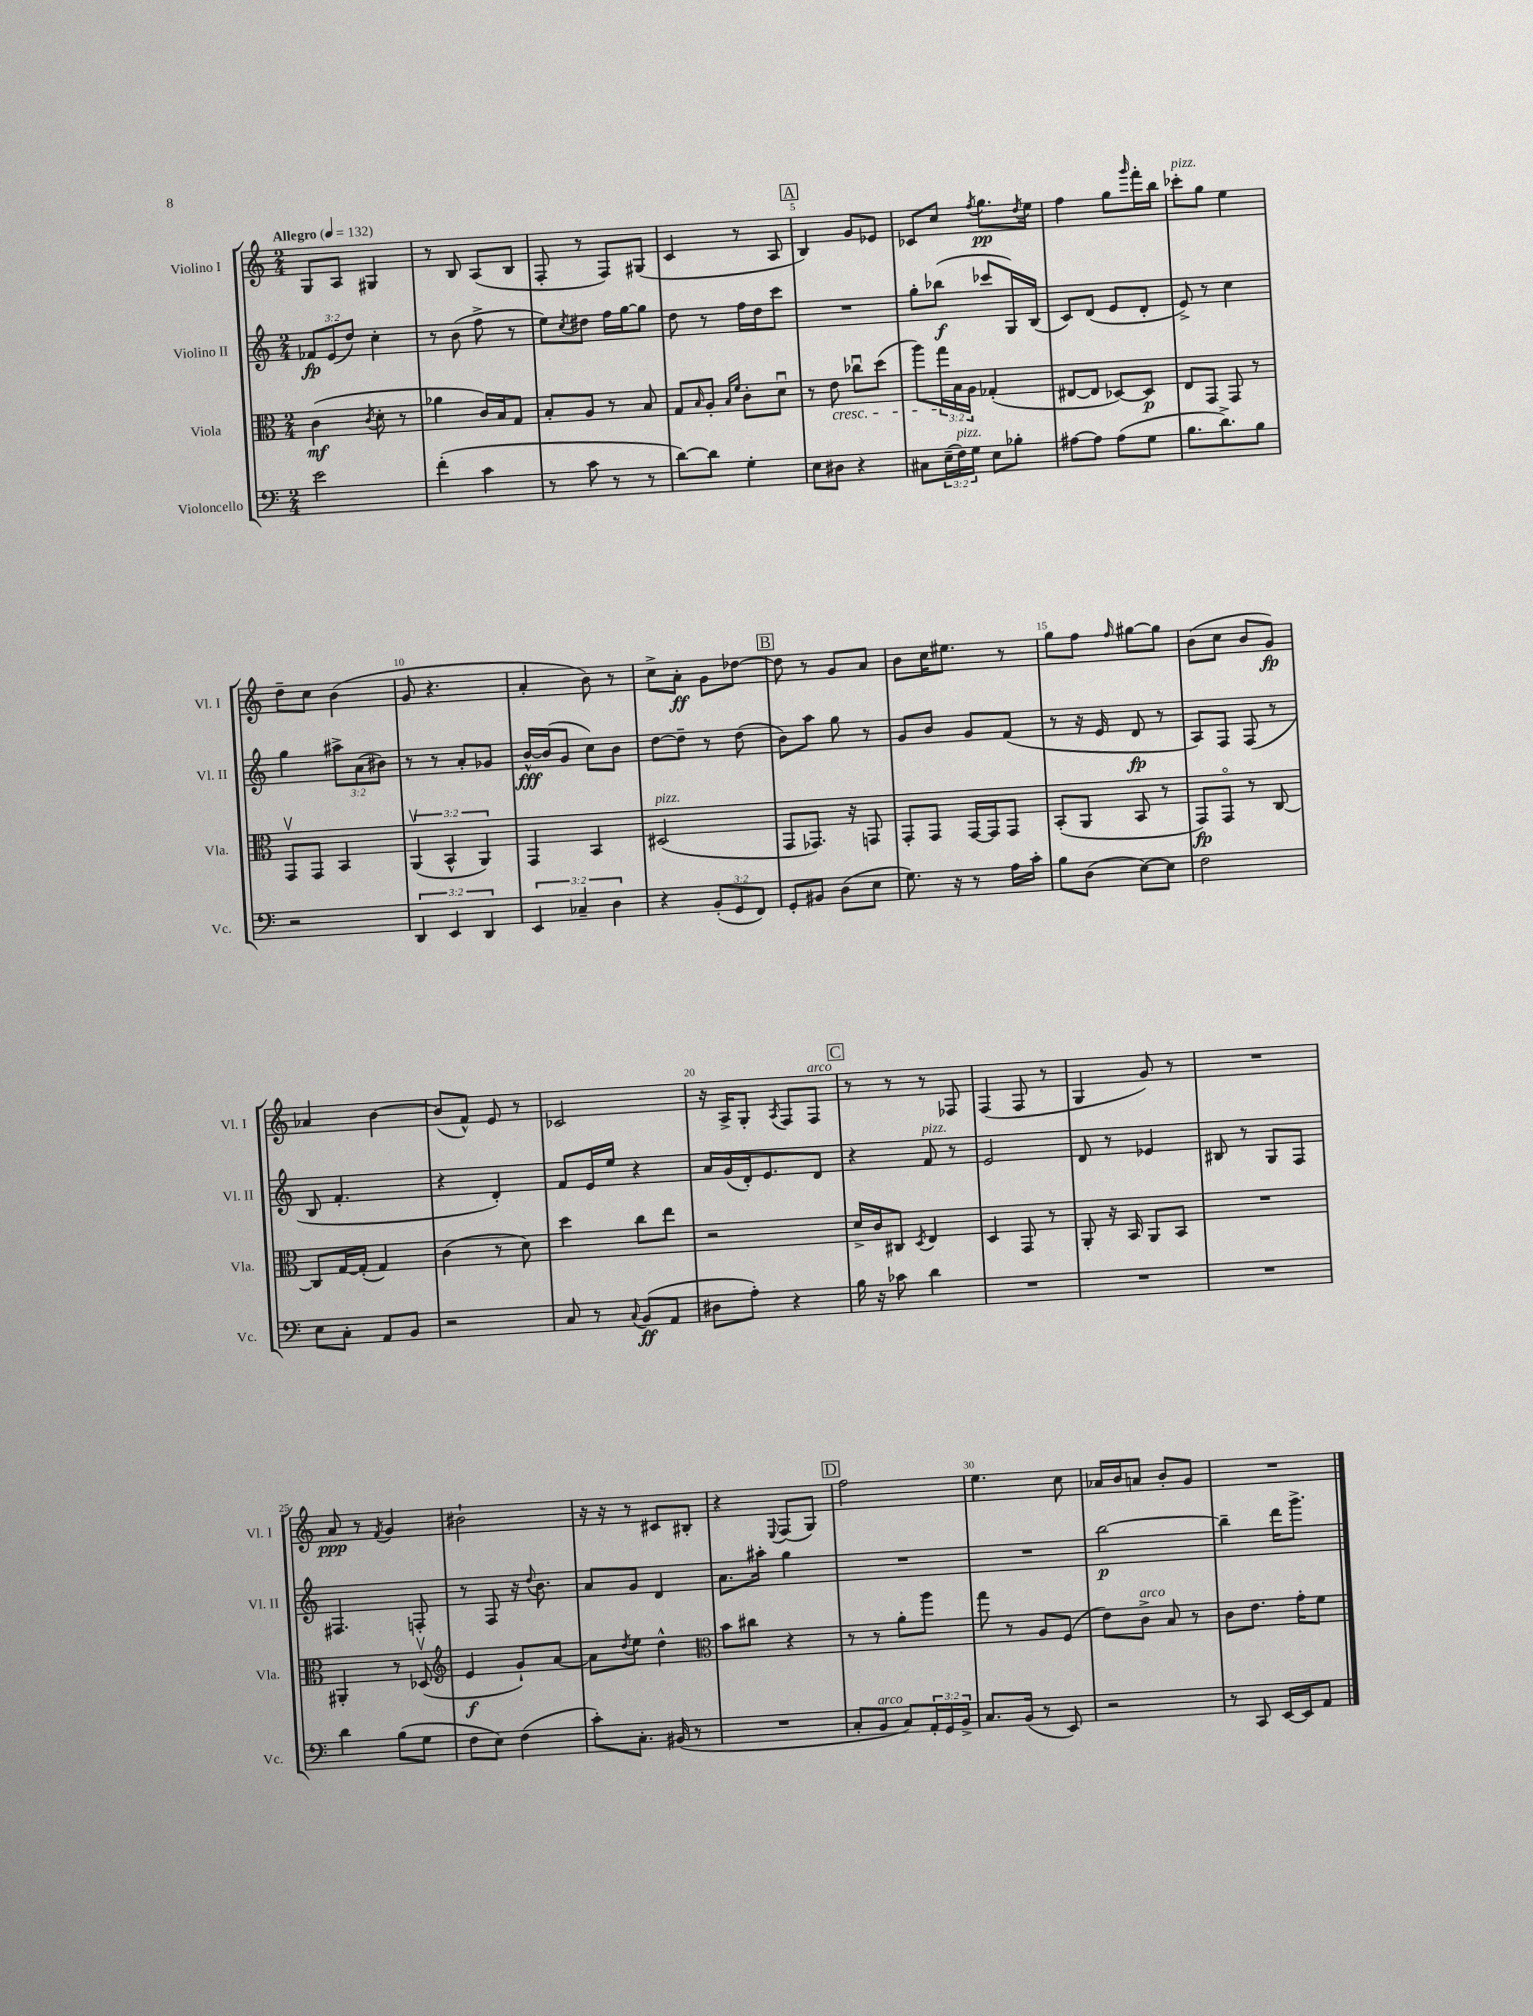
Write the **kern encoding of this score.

**kern	**dynam	**kern	**dynam	**kern	**dynam	**kern	**dynam
*part4	*part4	*part3	*part3	*part2	*part2	*part1	*part1
*staff4	*staff4	*staff3	*staff3	*staff2	*staff2	*staff1	*staff1
*I"Violoncello	*	*I"Viola	*	*I"Violino II	*	*I"Violino I	*
*I'Vc.	*	*I'Vla.	*	*I'Vl. II	*	*I'Vl. I	*
*clefF4	*	*clefC3	*	*clefG2	*	*clefG2	*
*k[]	*	*k[]	*	*k[]	*	*k[]	*
*M2/4	*	*M2/4	*	*M2/4	*	*M2/4	*
*MM132	*	*MM132	*	*MM132	*	*MM132	*
=1	=1	=1	=1	=1	=1	=1	=1
!	!	!	!	!	!	!LO:TX:a:B:t=Allegro	!
2e\	.	(4c\	mf	12f-X/L	fp	8G/L	.
.	.	.	.	(12e/	.	.	.
.	.	.	.	.	.	8A/J	.
.	.	.	.	12dd/J)	.	.	.
.	.	8qc/	.	.	.	.	.
.	.	8d'\	.	4cc'\	.	4G#X/	.
.	.	8r	.	.	.	.	.
=2	=2	=2	=2	=2	=2	=2	=2
(4f'\	.	4a-X\	.	8r	.	8r	.
.	.	.	.	(8b\	.	8B/	.
4c\	.	16c/LL)	.	8ff^\	.	(8A/L	.
.	.	16B/J	.	.	.	.	.
.	.	8G/J	.	8r	.	8B/J	.
=3	=3	=3	=3	=3	=3	=3	=3
8r	.	8B'/L	.	8ee\L)	.	8F'/	.
.	.	.	.	8qcc/	.	.	.
8c\	.	8A/J	.	8dd#X\J	.	8r	.
8r	.	8r	.	16ff\LL	.	8F/L)	.
.	.	.	.	[16gg\J	.	.	.
8r	.	8B/	.	8gg\J]	.	(8G#X/J	.
=4	=4	=4	=4	=4	=4	=4	=4
[8d\L)	.	8G/L	.	8dd\	.	4c/	.
.	.	16qqB/	.	.	.	.	.
8d\J]	.	8A'/J	.	8r	.	.	.
.	.	16qqB/LL	.	.	.	.	.
.	.	16qqf/JJ	.	.	.	.	.
4G'\	.	8c'\L	.	16ff\LL	.	8r	.
.	.	.	.	16dd\J	.	.	.
.	.	8du\J	.	8ccc\J	.	8A/	.
!!LO:REH:place=s1:t=A
=5	=5	=5	=5	=5	=5	=5	=5
8E\L	.	8r	.	2r	.	4B/)	.
!	!	!LO:TX:b:i:t=cresc.	!	!	!	!	!
8D#X\J	.	8e\	.	.	.	.	.
4r	.	8cc-Xu\L	.	.	.	8g/L	.
.	.	(8dd\J	.	.	.	8e-X/J	.
=6	=6	=6	=6	=6	=6	=6	=6
8C#X\L	.	8aa\L)	.	8gg'\L	.	8c-X/L	.
(24E~\L	.	24gg\L	.	(8bb-X\J	f	8cc/J	.
!LO:TX:a:i:t=pizz.	!	!	!	!	!	!	!
24F\)	.	24B\	.	.	.	.	.
24G\JJ	.	24A\JJ	.	.	.	.	.
.	.	.	.	.	.	8qff/	.
8E\L	.	(4G-X'/	.	8ccc-X/L	.	8.gg\L	pp
8B-X'\J	.	.	.	16G/L)	.	.	.
.	.	.	.	.	.	8qdd/	.
.	.	.	.	(16B/JJ	.	16ee\Jk	.
=7	=7	=7	=7	=7	=7	=7	=7
[8A#X\L	.	[8E#X/L	.	8c/L)	.	4ff\	.
8A#\J]	.	8E#/J]	.	(8d/J	.	.	.
(8A#\L	.	[8D-X/L)	.	8e/L	.	8gg\L	.
.	.	.	.	.	.	16qqggg/	.
8G\J	.	8D-/J]	p	8d'/J	.	16fff'\L	.
.	.	.	.	.	.	16bb\JJ	.
=8	=8	=8	=8	=8	=8	=8	=8
!	!	!	!	!	!	!LO:TX:a:i:t=pizz.	!
8.B\L	.	8E/L	.	8e^/)	.	8ccc-X'\L	.
.	.	8GG/J	.	8r	.	8gg\J	.
8.d^\)	.	.	.	.	.	.	.
.	.	8GG/	.	4cc\	.	4ee\	.
8B\J	.	8r	.	.	.	.	.
!!LO:LB:g=z
=9	=9	=9	=9	=9	=9	=9	=9
2r	.	8GGv/L	.	4gg\	.	8dd~\L	.
.	.	8GG/J	.	.	.	8cc\J	.
.	.	4BB/	.	12aa#X^\L	.	(4b\	.
.	.	.	.	(12a\	.	.	.
.	.	.	.	12b#X\J)	.	.	.
=10	=10	=10	=10	=10	=10	=10	=10
6DD/	.	(6AAv/	.	8r	.	8g/	.
.	.	.	.	8r	.	4.r	.
6EE/	.	6BB^^/	.	.	.	.	.
.	.	.	.	8a'/L	.	.	.
6DD/	.	6AA/)	.	.	.	.	.
.	.	.	.	8g-X/J	.	.	.
=11	=11	=11	=11	=11	=11	=11	=11
6EE/	.	4GG/	.	[16b^^/LL	fff	4a'/	.
.	.	.	.	(16b/J]	.	.	.
.	.	.	.	8g/J	.	.	.
6C-X~/	.	.	.	.	.	.	.
.	.	4BB/	.	8cc\L)	.	8b\)	.
6D\	.	.	.	.	.	.	.
.	.	.	.	8b\J	.	8r	.
=12	=12	=12	=12	=12	=12	=12	=12
!	!	!LO:TX:a:i:t=pizz.	!	!	!	!	!
4r	.	(2D#X/	.	[8dd\L	.	8cc^\L	.
.	.	.	.	8dd~\J]	.	8a'\J	ff
(12BB'/L	.	.	.	8r	.	8g\L	.
12GG/	.	.	.	.	.	.	.
.	.	.	.	(8dd\	.	[8dd-X\J	.
12FF/J)	.	.	.	.	.	.	.
!!LO:REH:place=s1:t=B
=13	=13	=13	=13	=13	=13	=13	=13
8GG'/L	.	8GG/L	.	8b\L)	.	8dd-\]	.
8BB#X/J	.	8.GG-X/J)	.	8aa\J	.	8r	.
(8D\L	.	.	.	8gg\	.	8g/L	.
.	.	16r	.	.	.	.	.
8E\J	.	8GGn/	.	8r	.	8a/J	.
=14	=14	=14	=14	=14	=14	=14	=14
8.G\)	.	8GG'/L	.	8g/L	.	8b\L	.
.	.	8GG/J	.	8b/J	.	16cc\K	.
16r	.	.	.	.	.	8.ee#X\J	.
8r	.	[16GG/LL	.	8g/L	.	.	.
.	.	16GG/J]	.	.	.	.	.
16A\LL	.	8GG/J	.	(8f/J	.	8r	.
16c'\JJ	.	.	.	.	.	.	.
=15	=15	=15	=15	=15	=15	=15	=15
8B\L	.	(8BB'/L	.	8r	.	8gg\L	.
(8D\J	.	8AA/J	.	16r	.	8ff\J	.
.	.	.	.	16e/	.	.	.
.	.	.	.	.	.	16qqff/	.
[8E\L)	.	8BB/	.	8d/	fp	[8gg#X\L	.
8E\J]	.	8r	.	8r	.	8gg#\J]	.
=16	=16	=16	=16	=16	=16	=16	=16
2F\	.	8GG/L)	fp	8A/L)	.	(8b\L	.
.	.	8GG/J	.	8F/J	.	8cc\J	.
.	.	8r	.	(8F/	.	8b/L	.
.	.	[8C/	.	8r	.	8g/J)	fp
!!LO:LB:g=z
=17	=17	=17	=17	=17	=17	=17	=17
8E\L	.	8C/L]	.	8B/	.	4a-X/	.
8C'\J	.	[16G/L	.	4.f'/	.	.	.
.	.	(16G'/JJ]	.	.	.	.	.
8AA/L	.	4G/)	.	.	.	[4b\	.
8BB/J	.	.	.	.	.	.	.
=18	=18	=18	=18	=18	=18	=18	=18
2r	.	(4c\	.	4r	.	(8b/L]	.
.	.	.	.	.	.	8f^^/J)	.
.	.	8r	.	4d'/)	.	8e/	.
.	.	8d\)	.	.	.	8r	.
=19	=19	=19	=19	=19	=19	=19	=19
8C/	.	4dd\	.	8f/L	.	2c-X/	.
8r	.	.	.	16e/L	.	.	.
.	.	.	.	16ee/JJ	.	.	.
8qqC/	.	.	.	.	.	.	.
(8BB/L	ff	8cc\L	.	4r	.	.	.
8AA/J	.	8ee\J	.	.	.	.	.
=20	=20	=20	=20	=20	=20	=20	=20
8D#X\L	.	2r	.	16a/LL	.	16r	.
.	.	.	.	(16g/	.	16A^/KL	.
8A'\J)	.	.	.	16d'/J)	.	8G'/J	.
.	.	.	.	8.e/	.	.	.
.	.	.	.	.	.	8qA/	.
4r	.	.	.	.	.	8F/L	.
!	!	!	!	!	!	!LO:TX:a:i:t=arco	!
.	.	.	.	8d/J	.	8F/J	.
!!LO:REH:place=s1:t=C
=21	=21	=21	=21	=21	=21	=21	=21
16B\	.	16d^/LL	.	4r	.	8r	.
16r	.	16c/J	.	.	.	.	.
8c-X\	.	8C#X/J	.	.	.	8r	.
.	.	8qD/	.	.	.	.	.
!	!	!	!	!LO:TX:a:i:t=pizz.	!	!	!
4d\	.	4E/	.	8f/	.	8r	.
.	.	.	.	8r	.	8F-X/	.
=22	=22	=22	=22	=22	=22	=22	=22
2r	.	4D/	.	2e/	.	(4F/	.
.	.	8GG/	.	.	.	8F/	.
.	.	8r	.	.	.	8r	.
=23	=23	=23	=23	=23	=23	=23	=23
2r	.	8AA'/	.	8d/	.	4G/	.
.	.	16r	.	8r	.	.	.
.	.	16BB/	.	.	.	.	.
.	.	8AA/L	.	4e-X/	.	8g/)	.
.	.	8BB/J	.	.	.	8r	.
=24	=24	=24	=24	=24	=24	=24	=24
2r	.	2r	.	8B#X/	.	2r	.
.	.	.	.	8r	.	.	.
.	.	.	.	8G/L	.	.	.
.	.	.	.	8F/J	.	.	.
!!LO:LB:g=z
=25	=25	=25	=25	=25	=25	=25	=25
4d\	.	4AA#X'/	.	4.F#X/	.	8a/	ppp
.	.	.	.	.	.	8r	.
.	.	.	.	.	.	8qf/	.
(8B\L	.	8r	.	.	.	4g/	.
8G\J	.	(8D-Xv/	.	8Fn'/	.	.	.
=26	=26	=26	=26	=26	=26	=26	=26
*	*	*clefG2	*	*	*	*	*
8F\L	.	4e/	f	8r	.	2b#X`\	.
8E\J)	.	.	.	8F/	.	.	.
(4F\	.	8g`/L)	.	16r	.	.	.
.	.	.	.	8qqdd/	.	.	.
.	.	.	.	8.b\	.	.	.
.	.	[8a/J	.	.	.	.	.
=27	=27	=27	=27	=27	=27	=27	=27
8c'\L)	.	8a\L]	.	8a/L	.	16r	.
.	.	.	.	.	.	16r	.
.	.	8qdd/	.	.	.	.	.
8.C'\J	.	8ee\J	.	8g/J	.	8r	.
.	.	4dd^^\	.	4d/	.	8c#X/L	.
(16BB#X/	.	.	.	.	.	.	.
8r	.	.	.	.	.	8B#X'/J	.
=28	=28	=28	=28	=28	=28	=28	=28
*	*	*clefC3	*	*	*	*	*
2r	.	8b\L	.	8.a\L	.	4r	.
.	.	8cc#X\J	.	.	.	.	.
.	.	.	.	16aa#X'\Jk	.	.	.
.	.	.	.	.	.	8qqE/	.
.	.	4r	.	4gg\	.	(8F/L	.
.	.	.	.	.	.	8G/J)	.
!!LO:REH:place=s1:t=D
=29	=29	=29	=29	=29	=29	=29	=29
8C'/L	.	8r	.	2r	.	2ff\	.
!LO:TX:a:i:t=arco	!	!	!	!	!	!	!
8BB/J	.	8r	.	.	.	.	.
8C/L)	.	8a'\L	.	.	.	.	.
24AA'/L	.	8aa\J	.	.	.	.	.
24GG/	.	.	.	.	.	.	.
24BB^/JJ	.	.	.	.	.	.	.
=30	=30	=30	=30	=30	=30	=30	=30
8.C/L	.	8gg\	.	2r	.	4.ee\	.
.	.	8r	.	.	.	.	.
(16BB/Jk	.	.	.	.	.	.	.
8r	.	8A/L	.	.	.	.	.
8EE/)	.	(8F/J	.	.	.	8cc\	.
=31	=31	=31	=31	=31	=31	=31	=31
2r	.	8e\L)	.	[2bb\	p	16a-X/LL	.
.	.	.	.	.	.	16b/J	.
!	!	!LO:TX:a:i:t=arco	!	!	!	!	!
.	.	8c^\J	.	.	.	8an/J	.
.	.	8B/	.	.	.	8b'/L	.
.	.	8r	.	.	.	8g/J	.
=32	=32	=32	=32	=32	=32	=32	=32
8r	.	8c\L	.	4bb~\]	.	2r	.
8CC/	.	8.e\J	.	.	.	.	.
[16EE/LL	.	.	.	16ddd\KL	.	.	.
16EE/J]	.	16g'\KL	.	8.ggg^\J	.	.	.
8AA/J	.	8f\J	.	.	.	.	.
==	==	==	==	==	==	==	==
*-	*-	*-	*-	*-	*-	*-	*-
